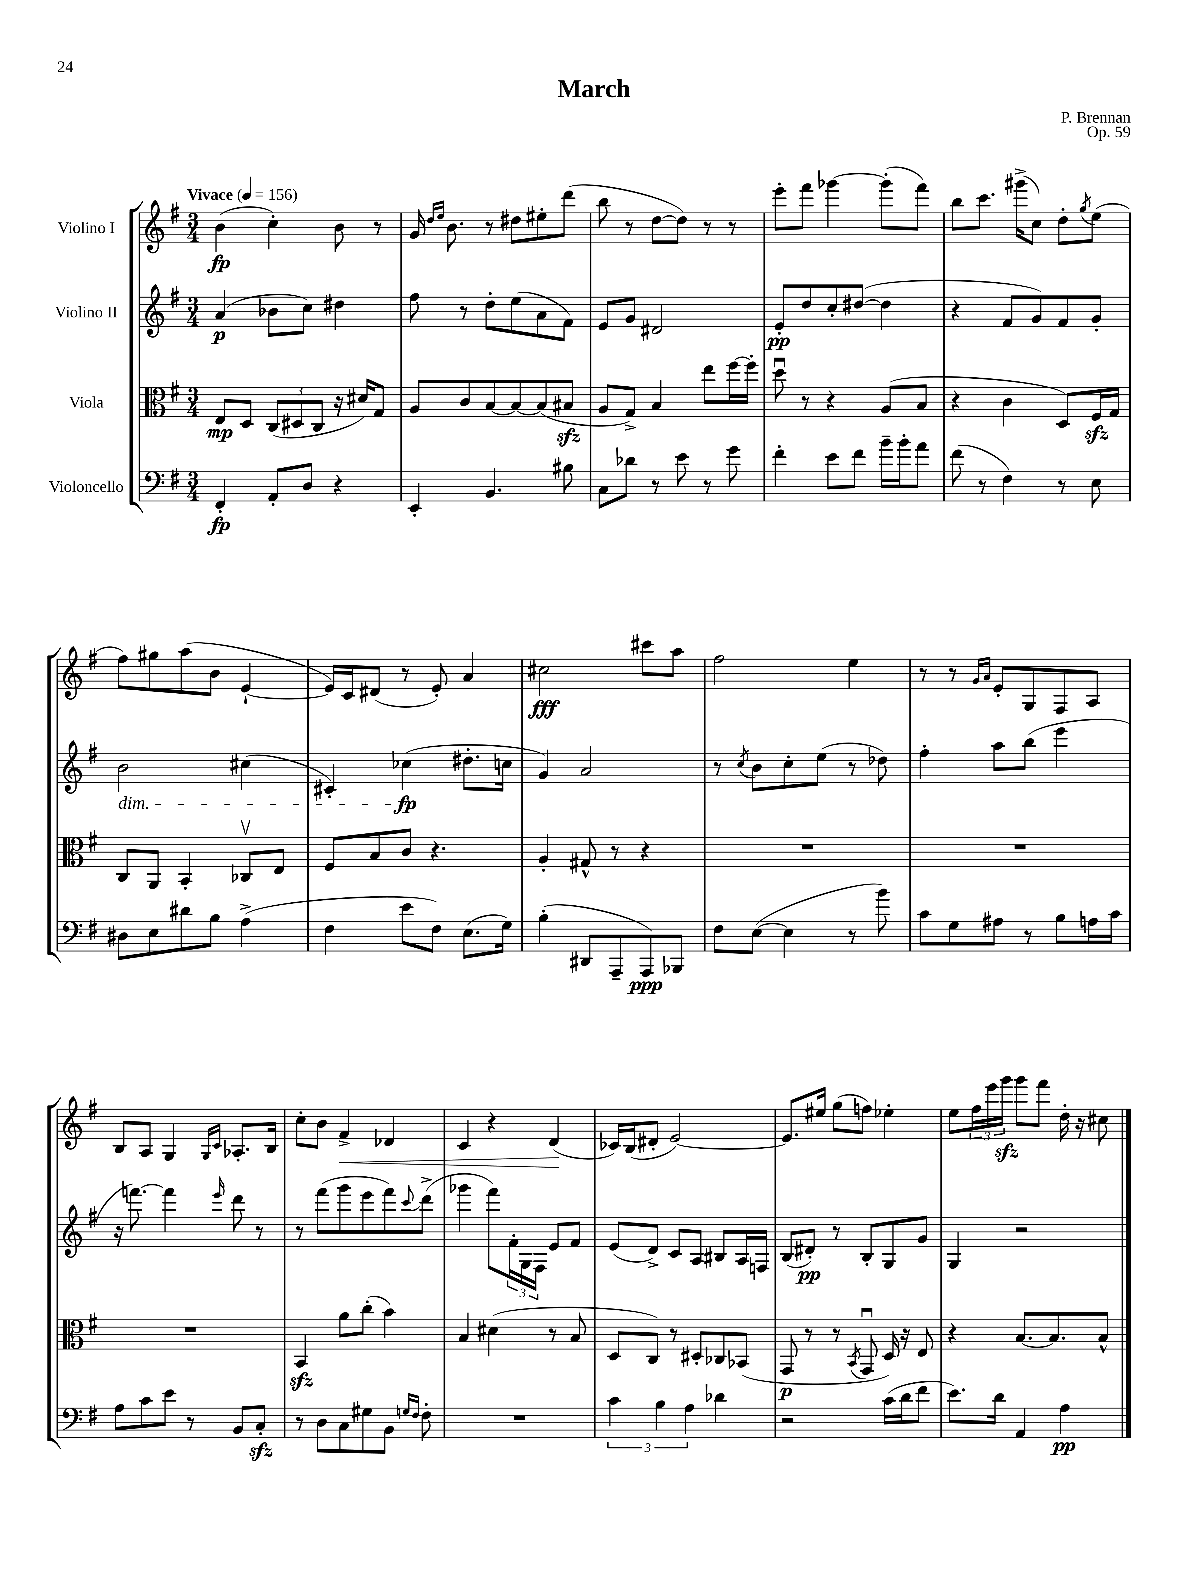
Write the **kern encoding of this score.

**kern	**dynam	**kern	**dynam	**kern	**dynam	**kern	**dynam
*part4	*part4	*part3	*part3	*part2	*part2	*part1	*part1
*staff4	*staff4	*staff3	*staff3	*staff2	*staff2	*staff1	*staff1
*I"Violoncello	*	*I"Viola	*	*I"Violino II	*	*I"Violino I	*
*clefF4	*	*clefC3	*	*clefG2	*	*clefG2	*
*k[f#]	*	*k[f#]	*	*k[f#]	*	*k[f#]	*
*M3/4	*	*M3/4	*	*M3/4	*	*M3/4	*
*MM156	*	*MM156	*	*MM156	*	*MM156	*
=1	=1	=1	=1	=1	=1	=1	=1
!	!	!	!	!	!	!LO:TX:a:B:t=Vivace	!
4FF#'/	fp	8E/L	mp	(4a/	p	(4b\	fp
.	.	8D/J	.	.	.	.	.
8AA'/L	.	(12C/L	.	8b-X\L	.	4cc'\)	.
.	.	12D#X/	.	.	.	.	.
8D/J	.	.	.	8cc\J)	.	.	.
.	.	12C/J	.	.	.	.	.
4r	.	16r	.	4dd#X\	.	8b\	.
.	.	16d#X/KL)	.	.	.	.	.
.	.	8G/J	.	.	.	8r	.
=2	=2	=2	=2	=2	=2	=2	=2
4EE'/	.	8A/L	.	8ff#\	.	16g/	.
.	.	.	.	.	.	16qqdd/LL	.
.	.	.	.	.	.	16qqee/JJ	.
.	.	.	.	.	.	8.b\	.
.	.	8c/	.	8r	.	.	.
4.BB/	.	[8B/	.	8dd'\L	.	8r	.
.	.	8B/_	.	(8ee\	.	8dd#X\L	.
.	.	(8B/]	.	8a\	.	8ee#X'\	.
8B#X\	.	8B#Xzz/J	.	8f#\J)	.	(8ddd\J	.
=3	=3	=3	=3	=3	=3	=3	=3
8C\L	.	8A/L	.	8e/L	.	8bb\	.
8d-X\J	.	8G^/J)	.	8g/J	.	8r	.
8r	.	4B/	.	2d#X/	.	[8dd\L	.
8e\	.	.	.	.	.	8dd\J])	.
8r	.	8ee\L	.	.	.	8r	.
8g\	.	[16ff#\L	.	.	.	8r	.
.	.	16ff#'\JJ]	.	.	.	.	.
=4	=4	=4	=4	=4	=4	=4	=4
4f#'\	.	8ddu\	.	8e'/L	pp	8eee'\L	.
.	.	8r	.	8dd/	.	8fff#\J	.
8e\L	.	4r	.	8cc'/	.	[4ggg-X\	.
8f#\J	.	.	.	([8dd#X/J	.	.	.
16b~\LL	.	(8A/L	.	4dd#\]	.	(8ggg-'\L]	.
16b'\J	.	.	.	.	.	.	.
8a\J	.	8B/J	.	.	.	8fff#\J)	.
=5	=5	=5	=5	=5	=5	=5	=5
(8f#\	.	4r	.	4r	.	8bb\L	.
8r	.	.	.	.	.	8.ccc\J	.
4F#\)	.	4c\	.	8f#/L	.	.	.
.	.	.	.	.	.	(16ggg#X^\KL	.
.	.	.	.	8g/)	.	8cc\J)	.
8r	.	8D/L)	.	8f#/	.	8dd'\L	.
.	.	.	.	.	.	8qgg/	.
8E\	.	16F#zz/L	.	8g'/J	.	(8ee\J	.
.	.	16G/JJ	.	.	.	.	.
!!LO:LB:g=z
=6	=6	=6	=6	=6	=6	=6	=6
!	!	!	!	!LO:TX:b:i:t=dim.	!	!	!
8D#X\L	.	8C/L	.	2b\	.	8ff#\L)	.
8E\	.	8AA/J	.	.	.	8gg#X\	.
8d#X\	.	4BB'/	.	.	.	(8aa\	.
8B\J	.	.	.	.	.	8b\J	.
(4A^\	.	8C-Xv/L	.	(4cc#X\	.	[4e`/	.
.	.	8E/J	.	.	.	.	.
=7	=7	=7	=7	=7	=7	=7	=7
4F#\	.	8F#/L	.	4c#X'/)	.	16e/LL])	.
.	.	.	.	.	.	16c/J	.
.	.	8B/	.	.	.	(8d#X/J	.
8e\L	.	8c/J	.	(4cc-X\	fp	8r	.
8F#\J)	.	4.r	.	.	.	8e'/)	.
(8.E\L	.	.	.	8.dd#X'\L	.	4a/	.
16G\Jk)	.	.	.	16ccn\Jk	.	.	.
=8	=8	=8	=8	=8	=8	=8	=8
(4B'\	.	4A'/	.	4g/)	.	2cc#X\	fff
8DD#X/L	.	8G#X^^/	.	2a/	.	.	.
8AAA~/	.	8r	.	.	.	.	.
8AAA/)	ppp	4r	.	.	.	8ccc#X\L	.
8BBB-X/J	.	.	.	.	.	8aa\J	.
=9	=9	=9	=9	=9	=9	=9	=9
8F#\L	.	2.r	.	8r	.	2ff#\	.
.	.	.	.	8qcc/	.	.	.
([8E\J	.	.	.	8b\L	.	.	.
4E\]	.	.	.	8cc'\	.	.	.
.	.	.	.	(8ee\J	.	.	.
8r	.	.	.	8r	.	4ee\	.
8b\)	.	.	.	8dd-X\)	.	.	.
=10	=10	=10	=10	=10	=10	=10	=10
8c\L	.	2.r	.	4ff#'\	.	8r	.
8G\	.	.	.	.	.	8r	.
.	.	.	.	.	.	16qqg/LL	.
.	.	.	.	.	.	16qqa/JJ	.
8A#X\J	.	.	.	8aa\L	.	8e'/L	.
8r	.	.	.	(8bb\J	.	8G/	.
8B\L	.	.	.	4eee\	.	8F#/	.
16An\L	.	.	.	.	.	8A/J	.
16c\JJ	.	.	.	.	.	.	.
!!LO:LB:g=z
=11	=11	=11	=11	=11	=11	=11	=11
8A\L	.	2.r	.	16r	.	8B/L	.
.	.	.	.	[8.fffn\)	.	.	.
8c\	.	.	.	.	.	8A/J	.
8e\J	.	.	.	4fff\]	.	4G/	.
8r	.	.	.	.	.	.	.
.	.	.	.	.	.	16qqG/LL	.
.	.	.	.	16qqeee/	.	16qqc/JJ	.
8BB/L	.	.	.	8ddd\	.	8.A-X'/L	.
8Czz'/J	.	.	.	8r	.	.	.
.	.	.	.	.	.	16B/Jk	.
=12	=12	=12	=12	=12	=12	=12	=12
8r	.	4BBzz/	.	8r	.	8cc'\L	.
8D\L	.	.	.	(8fff#\L	.	8b\J	.
!	!	!	!	!	!	!	!LO:HP:b
8C\	.	8a\L	.	8ggg\	.	4f#^/	<
8G#X\	.	(8cc'\J	.	8eee\	.	.	.
8BB\J	.	4b\)	.	8fff#\)	.	4d-X/	.
16qqGn/LL	.	.	.	.	.	.	.
16qqF#/JJ	.	.	.	8qqccc/	.	.	.
8F#'\	.	.	.	(8ddd^\J	.	.	.
=13	=13	=13	=13	=13	=13	=13	=13
2.r	.	4B/	.	4ggg-X\	.	4c/	.
.	.	(4d#X\	.	8fff#\L)	.	4r	.
.	.	.	.	24f#'\L	.	.	.
.	.	.	.	24G\	.	.	.
.	.	.	.	24F#\JJ	.	.	.
.	.	8r	.	8e/L	.	(4d/	.
.	.	8B/	.	8f#/J	.	.	.
.	.	.	.	.	.	.	[
=14	=14	=14	=14	=14	=14	=14	=14
6c\	.	8D/L	.	(8e/L	.	16c-X/LL)	.
.	.	.	.	.	.	(16B/J	.
.	.	8C/J)	.	8d^/J)	.	8d#X'/J	.
6B\	.	.	.	.	.	.	.
.	.	8r	.	8c/L	.	[2e/)	.
6A\	.	.	.	.	.	.	.
.	.	8D#X'/L	.	8A/J	.	.	.
4d-X\	.	8C-X/	.	8B#X/L	.	.	.
.	.	(8BB-X/J	.	16A/L	.	.	.
.	.	.	.	16Fn/JJ	.	.	.
=15	=15	=15	=15	=15	=15	=15	=15
2r	.	8GG/	p	(8B/L	.	8.e/L]	.
.	.	8r	.	8d#X'/J)	pp	.	.
.	.	.	.	.	.	16ee#X/Jk	.
.	.	8r	.	8r	.	(8gg\L	.
.	.	8qBB/	.	.	.	.	.
.	.	8GGu/	.	8B'/L	.	8ffn\J)	.
(16c\LL	.	16D/)	.	8G/	.	4ee-X'\	.
16d\J	.	16r	.	.	.	.	.
8f#\J	.	8E/	.	8g/J	.	.	.
=16	=16	=16	=16	=16	=16	=16	=16
8.e\L)	.	4r	.	4G/	.	8ee\L	.
.	.	.	.	.	.	24ff#\L	.
.	.	.	.	.	.	24eee\	.
16d\Jk	.	.	.	.	.	.	.
.	.	.	.	.	.	24gggzz\JJ	.
4AA/	.	[8.B/L	.	2r	.	8ggg\L	.
.	.	.	.	.	.	8fff#\J	.
.	.	8.B/]	.	.	.	.	.
4A\	pp	.	.	.	.	16dd'\	.
.	.	.	.	.	.	16r	.
.	.	8B^^/J	.	.	.	8cc#X\	.
==	==	==	==	==	==	==	==
*-	*-	*-	*-	*-	*-	*-	*-
